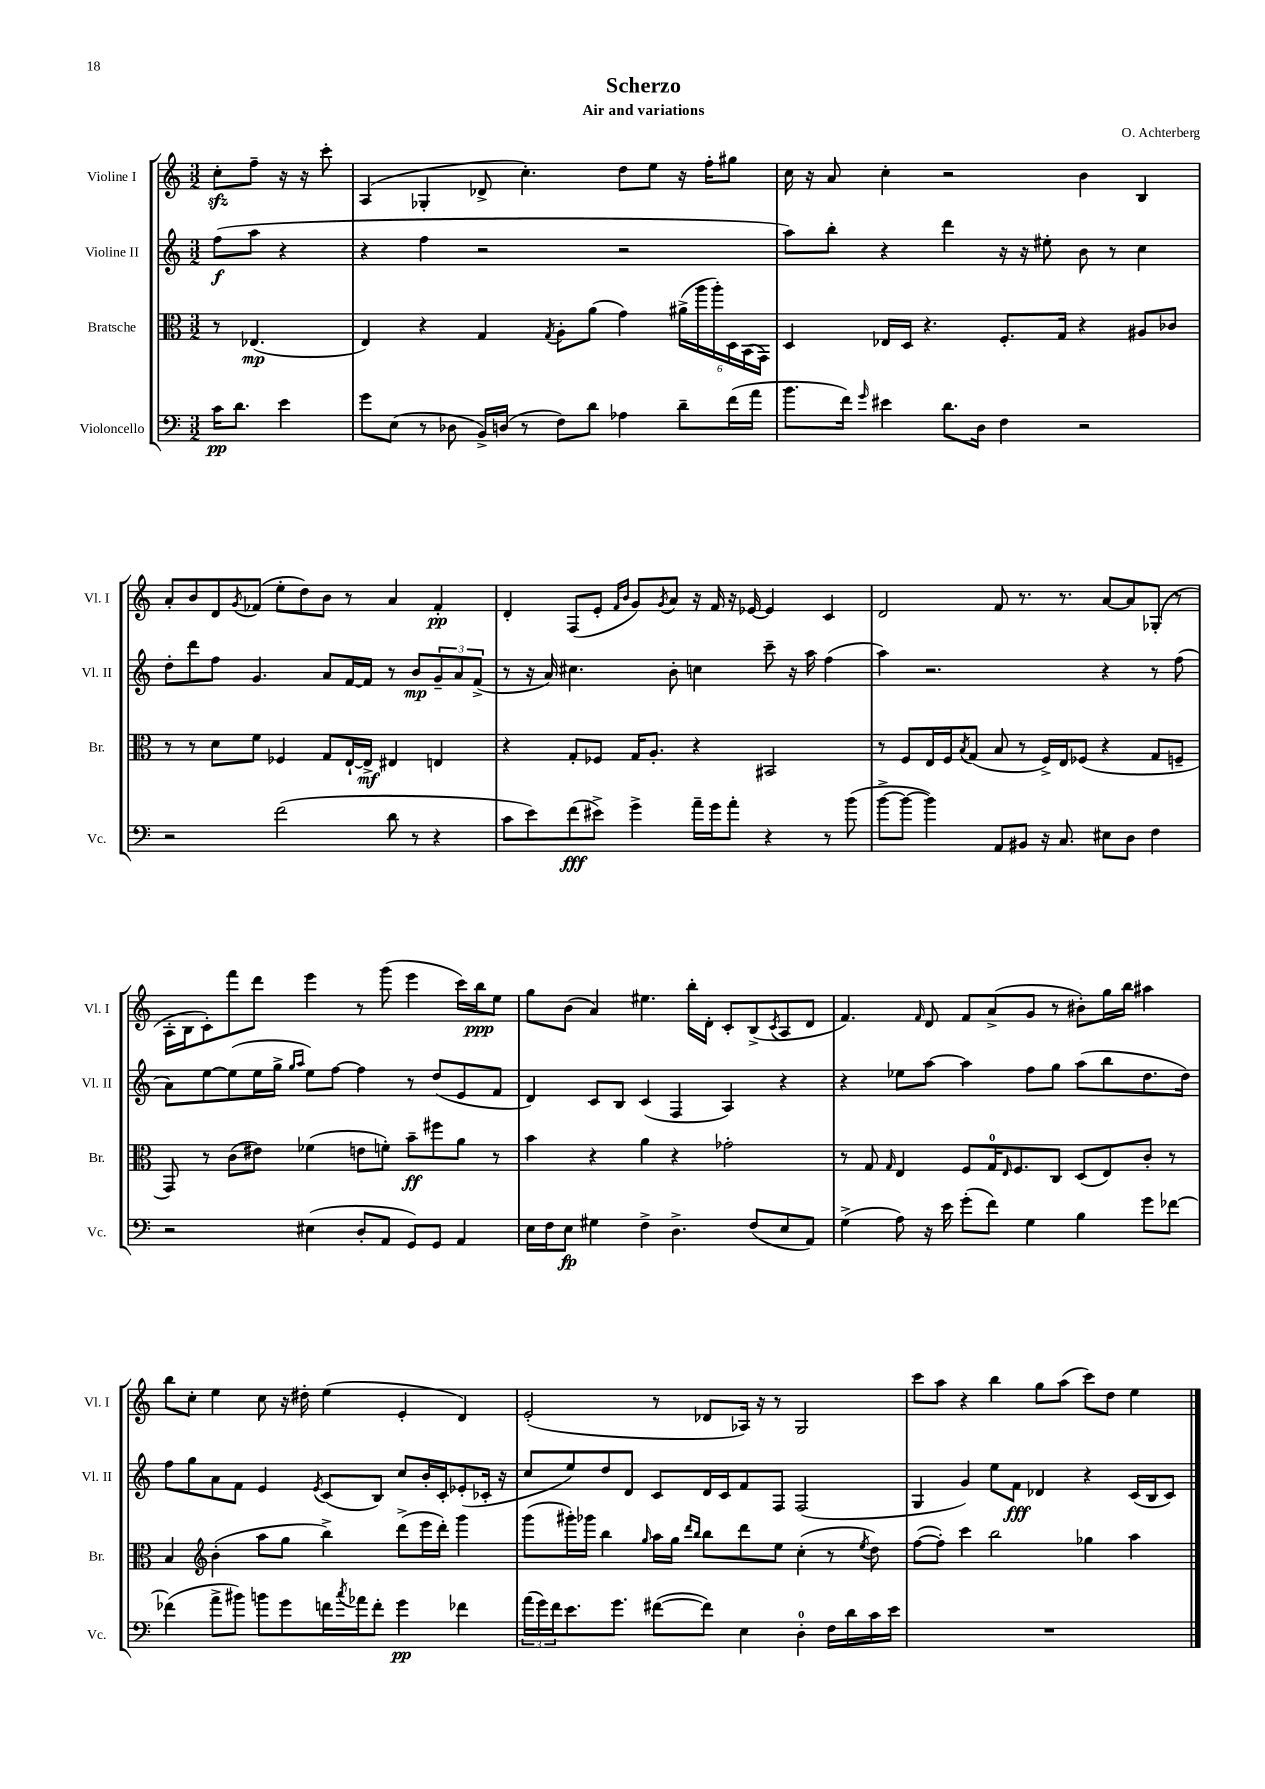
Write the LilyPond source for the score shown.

\header { title = "Scherzo" composer = "O. Achterberg" subtitle = "Air and variations" }
<<
\new StaffGroup <<
\new Staff = "s0" \with { instrumentName = "Violine I" shortInstrumentName = "Vl. I" } {
    \clef treble \key c \major \numericTimeSignature \time 3/2 \partial 2
    c''8-.\sfz f''8-- r16 r16 c'''8-. |
    a4( ges4-. des'8-> c''4.-.) d''8 e''8 r16 f''16-. gis''8 |
    c''16 r16 a'8 c''4-. r2 b'4 b4 |
    a'8-. b'8 d'8 \acciaccatura { g'8 } fes'8( e''8-. d''8) b'8 r8 a'4 fes'4-.\pp |
    d'4-. f8( e'8-. \grace { f'16 b'16 } g'8) \acciaccatura { g'8 } a'8 r16 f'16 r16 ees'16~ ees'4 c'4 |
    d'2 f'8 r8. r8. a'8~ a'8 ges8-.( r8 |
    a16-. b16 c'8-.) f'''8 d'''8 e'''4 r8 g'''8( e'''4 c'''16) b''16\ppp e''8 |
    g''8 b'8( a'4) eis''4. b''16-. d'16-. c'8-. b8->( \acciaccatura { c'8 } a8 d'8 |
    f'4.) \grace { f'16 } d'8 f'8 a'8->( g'8 r8 bis'8-.) g''16 b''16 ais''4 |
    b''8 c''8-. e''4 c''8 r16 dis''16-. e''4( e'4-. d'4) |
    e'2-.( r8 des'8 aes16) r16 r8 g2 |
    c'''8 a''8 r4 b''4 g''8 a''8( c'''8) d''8 e''4 \bar "|." |
}
\new Staff = "s1" \with { instrumentName = "Violine II" shortInstrumentName = "Vl. II" } {
    \clef treble \key c \major \numericTimeSignature \time 3/2 \partial 2
    f''8\f( a''8 r4 |
    r4 f''4 r2 r2 |
    a''8) b''8-. r4 d'''4 r16 r16 eis''8-. b'8 r8 c''4 |
    d''8-. d'''8 f''8 g'4. a'8 f'16~ f'16 r8 b'8\mp \tuplet 3/2 { g'8-- a'8 f'8->( } |
    r8 r16 a'16) cis''4. b'8-. c''4 c'''8-- r16 a''16 f''4( |
    a''4) r2. r4 r8 f''8( |
    a'8) e''8~ e''8( e''16 g''16-> \grace { g''16 a''16 } e''8) f''8~ f''4 r8 d''8( e'8 f'8 |
    d'4) c'8 b8 c'4( f4 a4) r4 |
    r4 ees''8 a''8~ a''4 f''8 g''8 a''8( b''8 d''8. d''16) |
    f''8 g''8 a'8 f'8 e'4 \acciaccatura { e'8 } c'8( b8) c''8 b'16-. c'16-. ees'8-.( ces'16-. r16 |
    c''8 e''8) d''8 d'8 c'8 d'16 c'16 f'8 f8 f2( |
    g4 g'4) e''8 f'8\fff des'4 r4 c'16( b16 c'8) \bar "|." |
}
\new Staff = "s2" \with { instrumentName = "Bratsche" shortInstrumentName = "Br." } {
    \clef alto \key c \major \numericTimeSignature \time 3/2 \partial 2
    r8 ees4.\mp( |
    e4) r4 g4 \acciaccatura { g8 } a8-. a'8( g'4) \tuplet 6/4 { ais'16->( a''16 a''16-.) d16 b,16( g,16) } |
    d4 ees16 d16 r4. f8.-. g16 r4 ais8 ces'8 |
    r8 r8 d'8 f'8 fes4 g8 e16~-! e16->\mf eis4 e4 |
    r4 g8-. fes8 g16 a8.-. r4 bis,2 |
    r8 f8 e16 f16 \acciaccatura { b8 } g8( b8 r8 f16->) e16 fes8( r4 g8 f8-- |
    g,8) r8 c'8( eis'8) fes'4( e'8 f'8-.) b'8--\ff fis''8 a'8 r8 |
    b'4 r4 a'4 r4 ges'2-. |
    r8 g8 \grace { g16 } e4 f8 g16-0 \grace { e16 } f8. c8 d8( e8) c'8-. r8 |
    b4 \clef treble b'4-.( a''8 g''8 b''4->) d'''8->( e'''16 d'''16-.) g'''4 |
    g'''8( gis'''16-.) ges'''16 b''4 \grace { g''16 } a''16 g''16 \grace { d'''16 b''16 } b''8 d'''8 e''8 c''4-.( r8 \acciaccatura { e''8 } d''8) |
    f''8~( f''8-.) c'''4 b''2 ges''4 a''4 \bar "|." |
}
\new Staff = "s3" \with { instrumentName = "Violoncello" shortInstrumentName = "Vc." } {
    \clef bass \key c \major \numericTimeSignature \time 3/2 \partial 2
    c'16\pp d'8. e'4 |
    g'8 e8( r8 des8 b,16->) d16( r8 f8) d'8 aes4 d'8-- f'16( a'16 |
    b'8. f'16) \grace { g'16 } eis'4 d'8. d16 f4 r2 |
    r2 f'2( d'8 r8 r4 |
    c'8 e'8) f'8\fff( eis'8->) g'4-> a'16-- g'16 a'8-. r4 r8 b'8( |
    b'8~-> b'8~ b'4) a,8 bis,8 r16 c8. eis8 d8 f4 |
    r2 eis4( d8-. a,8 g,8) g,8 a,4 |
    e16 f16 e8\fp gis4 f4-> d4.-> f8( e8 a,8) |
    g4->( a8) r16 e'16 g'8-.( f'8) g4 b4 g'8 fes'8~ |
    fes'4( a'8-> bis'8) b'8 g'8 f'16 \acciaccatura { c''8 } aes'16 f'8-. g'4\pp fes'4 |
    \tuplet 3/2 { a'16( g'16) f'16 } e'8. g'8. fis'8~( fis'8) e4 d4-0-. f16 d'16 c'16 e'16 |
    R1. \bar "|." |
}
>>
>>
\layout { \context { \Score \remove "Bar_number_engraver" } }
